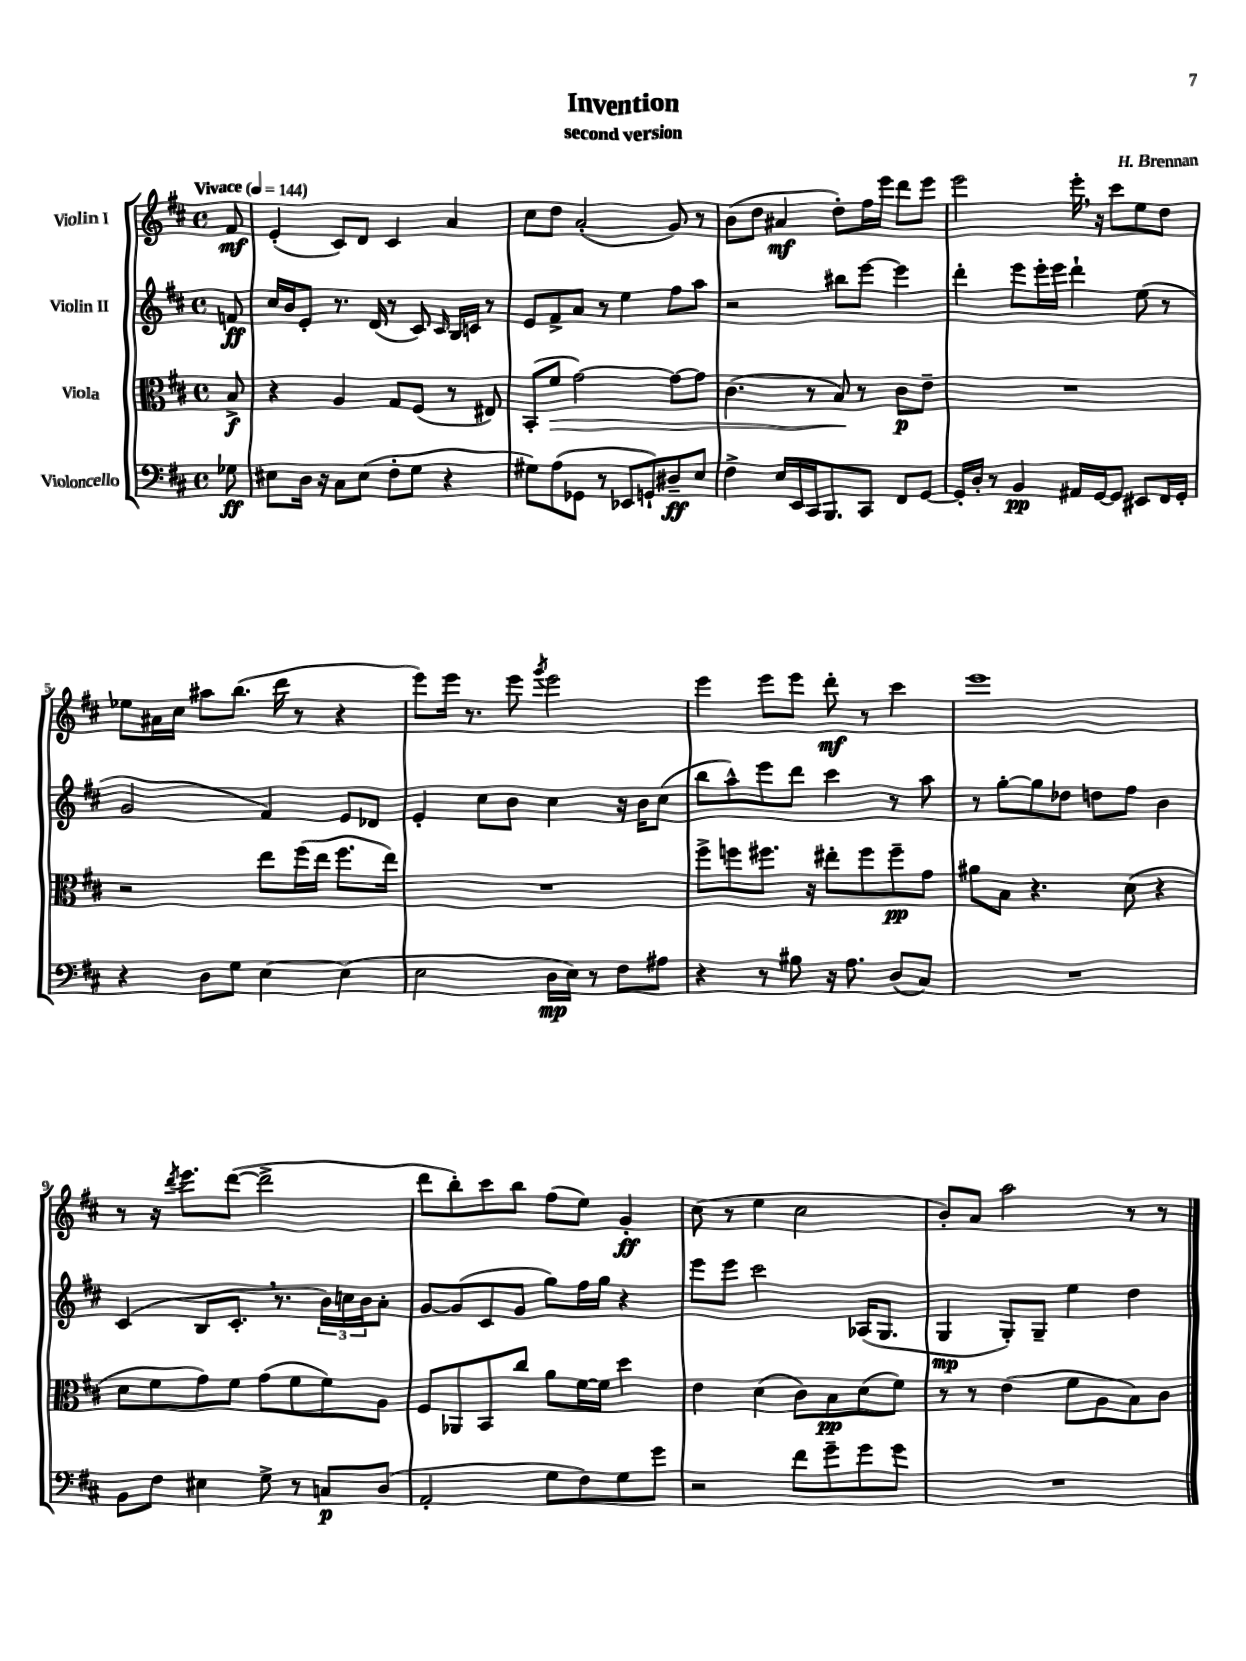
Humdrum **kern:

**kern	**kern	**kern	**kern
*staff4	*staff3	*staff2	*staff1
*clefF4	*clefC3	*clefG2	*clefG2
*k[f#c#]	*k[f#c#]	*k[f#c#]	*k[f#c#]
*M4/4	*M4/4	*M4/4	*M4/4
*met(c)	*met(c)	*met(c)	*met(c)
*MM144	*MM144	*MM144	*MM144
8G-\	8B^/	8f/	8f#/
=	=	=	=
8E#\L	4r	16cc#/LL	(4e'/
.	.	16b/J	.
16D\Jk	.	8e'/J	.
16r	.	.	.
8C#\L	4A/	8.r	8c#/L)
(8E#\J	.	.	8d/J
.	.	(16d/	.
8F#'\L	8G/L	8r	4c#/
8G\J	(8F#/J	8c#/)	.
.	.	16qqc#/	.
4r	8r	16B/LL	4a/
.	.	16c/JJ	.
.	8E#/)	8r	.
=	=	=	=
8G#\L)	(8BB'/L	8e/L	8cc#\L
(8A\	8f#/J	8f#^/	8dd\J
8GG-\J	[2g\)	8a/J	(2a'/
8r	.	8r	.
8EE-/L	.	4ee\	.
8GG`/)	.	.	.
8D#~/	8g\_L	8ff#\L	8g/)
8E/J	8g\]J	8aa\J	8r
=	=	=	=
4F#^\	(4.c#\	2r	(8b\L
.	.	.	8dd\J
16E/LL	.	.	4a#/
16EE/	.	.	.
16CC#/J	8r	.	.
8.BBB/	.	.	.
.	8B/)	8bb#\L	8dd'\L)
8CC#/J	8r	[8eee\J	16ff#\L
.	.	.	16eee\JJ
8FF#/L	8c#\L	4eee\]	8ddd\L
[8GG/J	8e~\J	.	8eee\J
=	=	=	=
16GG'/]LL	1r	4ddd'\	2eee\
16D'/JJ	.	.	.
8r	.	.	.
4BB/	.	8eee\L	.
.	.	16eee'\L	.
.	.	16eee\JJ	.
16AA#/LL	.	4ddd`\	16eee'\
[16GG/J	.	.	16r
8GG/]J	.	.	8ccc#\L
8EE#/L	.	(8ee\	8ee\
16FF#/L	.	8r	8dd\J
16GG'/JJ	.	.	.
=	=	=	=
4r	2r	2g/	8ee-\L
.	.	.	16a#\L
.	.	.	16cc#\JJ
8D\L	.	.	8aa#\L
8G\J	.	.	(8.bb\J
[4E\	8ee\L	4f#/)	.
.	.	.	16ddd\
.	(16ff#\L	.	8r
.	16ee\JJ	.	.
(4E\]	8.ff#\L	8e/L	4r
.	.	8d-/J	.
.	16ee\Jk)	.	.
=	=	=	=
2E\	1r	4e'/	8eee\L)
.	.	.	16eee\Jk
.	.	.	8.r
.	.	8cc#\L	.
.	.	8b\J	8eee\
.	.	.	8qggg/
16D\LL	.	4cc#\	2eee\
16E\JJ)	.	.	.
8r	.	.	.
8F#\L	.	16r	.
.	.	16b\LK	.
8A#\J	.	(8cc#\J	.
=	=	=	=
4r	8ff#^\L	8bb\L	4eee\
.	8ff\	8aa^^\)	.
8r	8.ff#\J	8eee\	8eee\L
8B#\	.	8ddd\J	8eee\J
.	16r	.	.
16r	8ee#'\L	4ccc#\	8ddd'\
8.A\	.	.	.
.	8ff#\	.	8r
(8D/L	8ff#~\	8r	4ccc#\
8C#/J)	8g\J	8aa\	.
=	=	=	=
1r	8a#\L	8r	1eee
.	8B\J	[8gg'\L	.
.	4.r	8gg\]	.
.	.	8dd-\J	.
.	.	8dd\L	.
.	(8d\	8ff#\J	.
.	4r	4b\	.
=	=	=	=
8BB\L	8d\L	(4c#/	8r
8F#\J	8f#\	.	16r
.	.	.	8qddd/
.	.	.	8.eee\L
4E#\	8g\)	8B/L	.
.	8f#\J	8.c#'/J	([8ddd\J
8G^\	(8g\L	.	2ddd^\]
.	.	8.r	.
8r	8f#\	.	.
8C/L	8f#\)	24b\LL)	.
.	.	24cc\	.
.	.	24b\J	.
(8D/J	8A\J	8a'\J	.
=	=	=	=
2AA'/	8F#/L	[8g/L	8ddd\L
.	8AA-/	(8g/]	8bb'\)
.	8BB/	8c#/	8ccc#\
.	8cc#/J	8g/J	8bb\J
8G\L	8a\L	8gg\L)	(8ff#\L
8F#\)	[16f#\L	16ff#\L	8ee\J)
.	16f#\]JJ	16gg\JJ	.
8G\	4dd\	4r	4g'/
8g\J	.	.	.
=	=	=	=
2r	4e\	8eee\L	(8cc#\
.	.	8eee\J	8r
.	(4d\	2ccc#\	4ee\
8f#\L	8c#\L)	.	2cc#\
8g~\	8B\	.	.
8g\	(8d\	(16A-/LK	.
.	.	8.G/J	.
8g\J	8f#\J)	.	.
=	=	=	=
1r	8r	4G/	8b'/L)
.	8r	.	8a/J
.	(4e\	8G'/L)	2aa\
.	.	8G~/J	.
.	8f#\L	4ee\	.
.	8A\	.	.
.	8B\)	4dd\	8r
.	8c#\J	.	8r
==	==	==	==
*-	*-	*-	*-
